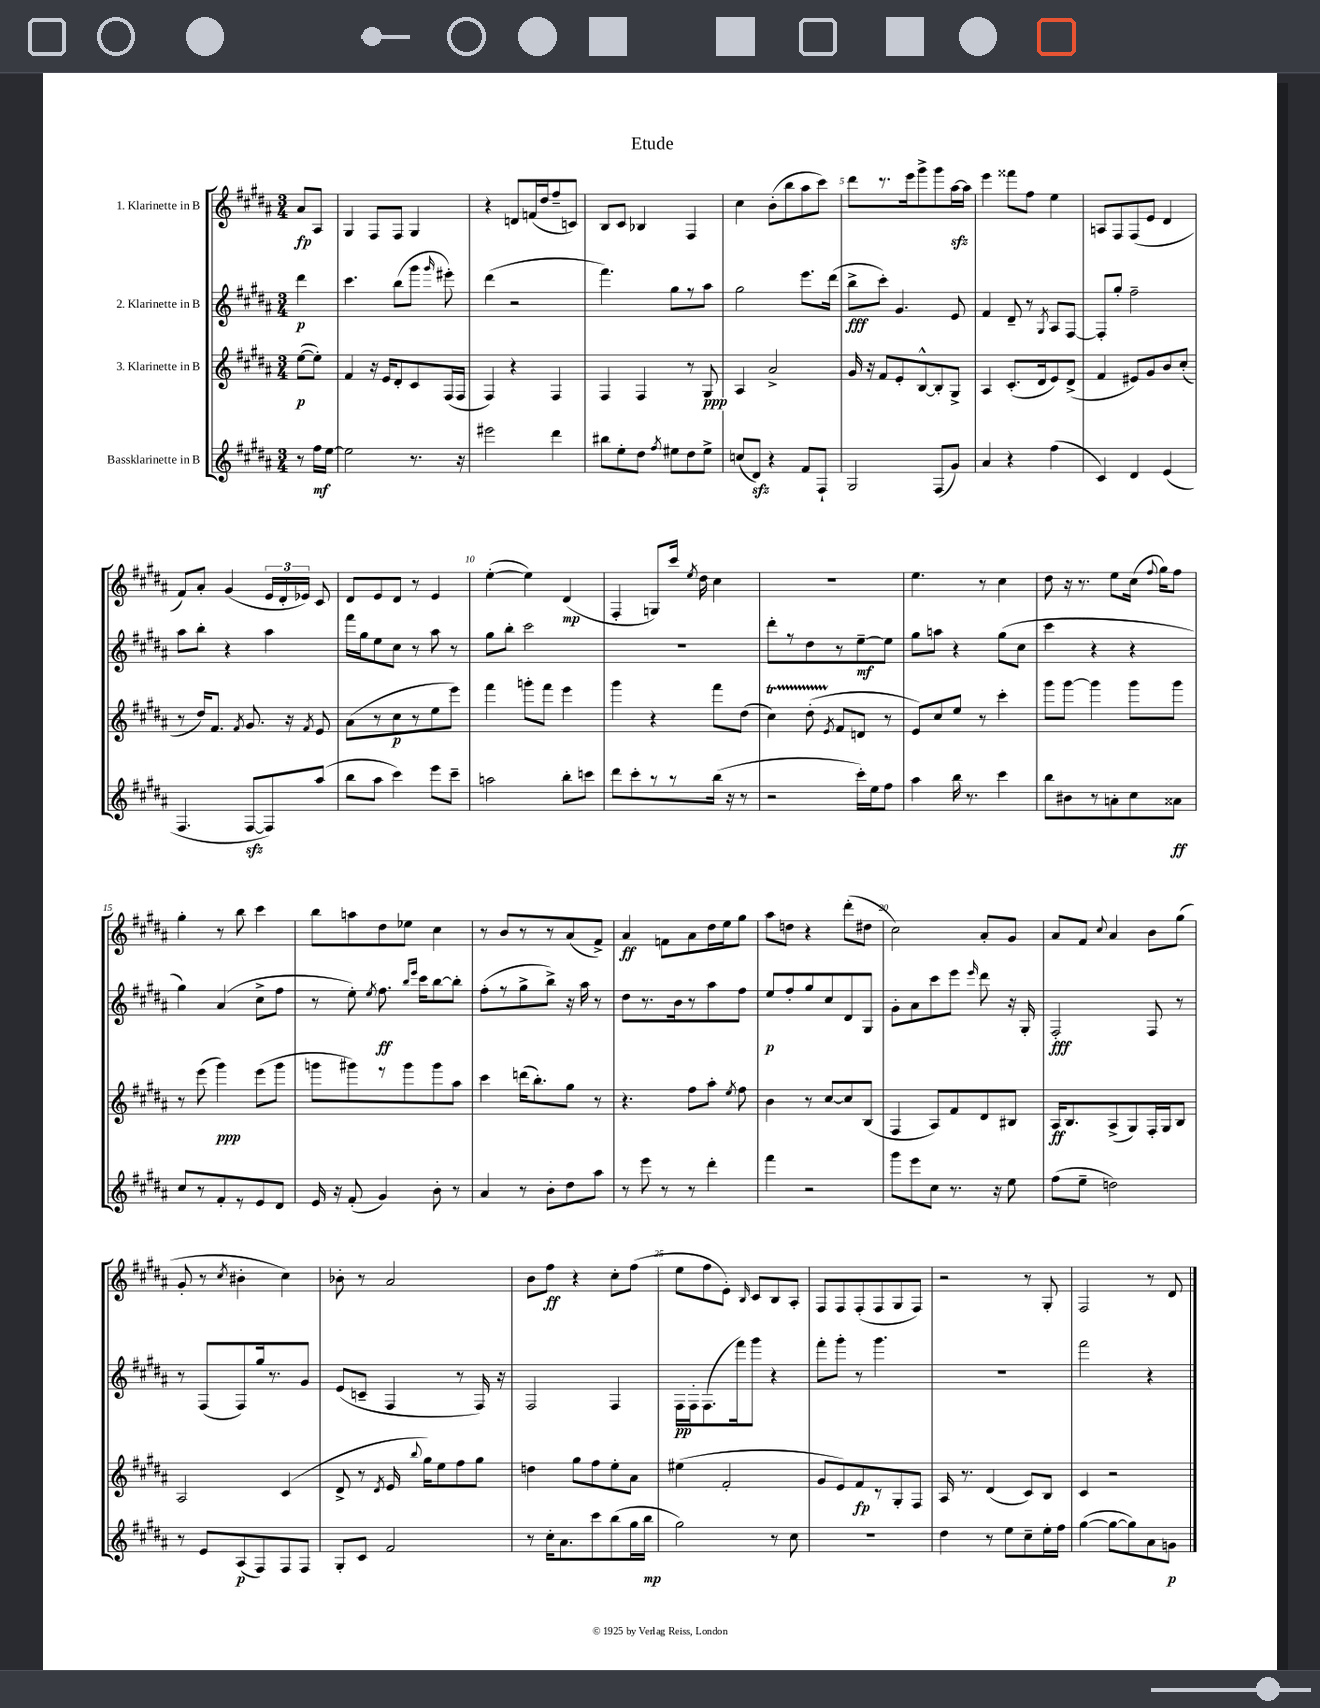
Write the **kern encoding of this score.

**kern	**kern	**kern	**kern
*staff4	*staff3	*staff2	*staff1
*clefG2	*clefG2	*clefG2	*clefG2
*k[f#c#g#d#a#]	*k[f#c#g#d#a#]	*k[f#c#g#d#a#]	*k[f#c#g#d#a#]
*M3/4	*M3/4	*M3/4	*M3/4
8r	([8ee	4ddd#	8a#
16ff#	8ee'])	.	8A#
[16ee	.	.	.
=	=	=	=
2ee]	4f#	4.ccc#	4G#
.	16r	.	8F#
.	16e	.	.
.	8d#'	(8bb	8F#
8.r	8c#	8ggg#	4G#
.	.	16qqggg#	.
.	(16F#	8eee#')	.
16r	16F#	.	.
=	=	=	=
2eee#	4F#)	(4ddd#	4r
.	4r	2r	8d
.	.	.	(16f
.	.	.	16dd#
4ddd#	4F#	.	8ff#~
.	.	.	8c)
=	=	=	=
8bb#	4F#	4.fff#)	8B
8ee'	.	.	8c#
8dd#	4F#	.	4B-
8qff#	.	.	.
8ee#	.	8gg#	.
8dd#	8r	8r	4F#
8ee#^	8G#	8aa#	.
=	=	=	=
(8cc	4A#	2gg#	4cc#
8d#)	.	.	.
4r	2a#^	.	(8b'
.	.	.	8bb
8f#	.	8.eee	8aa#
8F#`	.	.	8ccc#)
.	.	(16ddd#	.
=	=	=	=
2G#	16g#	8bb^	8ddd#
.	16r	.	.
.	8f#	8ccc#')	8.r
.	8e'	4.g#	.
.	.	.	16eee
.	[8B^^	.	8ggg#^
(8F#	8B']	.	8ggg#
8g#)	8G#^	8e	[16aa#
.	.	.	16aa#]
=	=	=	=
4a#	4A#	4f#	4eee
4r	(8.c#'	8d#~	8fff##
.	.	8r	8ff#
.	16d#	.	.
.	.	8qG#	.
(4ff#	8e)	8A#	4ee
.	(8d#^	[8F#	.
=	=	=	=
4c#)	4f#	8F#']	8A
.	.	8gg#'	8F#
4d#	8e#)	2ff#~	(8F#
.	8g#	.	8e
(4e	8b	.	4d#
.	(8cc#'	.	.
=	=	=	=
4.F#	8r	8aa#	8f#)
.	16dd#)	8bb'	8a#'
.	8.f#	.	.
.	.	4r	(4g#
.	8qf#	.	.
[8F#	8.g#	.	.
8F#])	.	4aa#	24e
.	.	.	24d#'
.	16r	.	.
.	.	.	24e-)
.	8qf#	.	.
(8aa#	8e	.	8c#
=	=	=	=
8bb	(8a#	16fff#	8d#
.	.	16gg#	.
8aa#	8r	8ee	8e
4ccc#)	8cc#	8cc#	8d#
.	8r	8r	8r
8eee	8ee	8aa#	4e
8ccc#~	8eee)	8r	.
=	=	=	=
2aa	4fff#	8gg#	([4ee'
.	.	8bb'	.
.	8ggg'	2ccc#	4ee])
.	8fff#	.	.
8bb'	4eee	.	(4d#
8ccc	.	.	.
=	=	=	=
8ddd#	4ggg#	2.r	4F#'
8ccc#'	.	.	.
8r	4r	.	8G)
8r	.	.	16ccc#
.	.	.	8qee
.	.	.	16dd#
(16bb	8fff#	.	4cc#
16r	.	.	.
8r	(8dd#	.	.
=	=	=	=
2r	4cc#)	8ddd#'	2.r
.	.	8r	.
.	(8dd#'	8dd#	.
.	8qe	.	.
.	8f#	8r	.
16ccc#')	8d	[8ee~	.
16ee	.	.	.
8ff#	8r	8ee]	.
=	=	=	=
4aa#	8e)	8gg#	4.ee
.	8cc#	8aa	.
16bb	8ee	4r	.
8.r	.	.	.
.	8r	.	8r
4ccc#	4ccc#'	(8gg#	4cc#
.	.	8cc#	.
=	=	=	=
8bb	8ggg#	4ccc#	8dd#
8b#	[8ggg#	.	16r
.	.	.	8.r
8r	4ggg#]	4r	.
8a'	.	.	8ee
8cc#	8ggg#	4r	(16cc#
.	.	.	8qqff#
.	.	.	16gg#)
8a##	8ggg#	.	8ff#
=	=	=	=
8cc#	8r	4gg#)	4gg#'
8r	(8eee	.	.
8f#'	4ggg#)	(4a#	8r
8r	.	.	8bb
8e	(8eee	8cc#^	4ccc#
8d#	8ggg#	8ff#	.
=	=	=	=
16e	8ggg	8r	8bb
16r	.	.	.
(8f#'	8ggg#)	8ee')	8aa
.	.	8qee	.
4g#)	8r	8.ff#	8dd#
.	8ggg#	.	8ee-
.	.	16qqbb	.
.	.	16qqeee	.
.	.	16ccc#	.
8b'	8ggg#	[8bb	4cc#
8r	8aa#	8bb']	.
=	=	=	=
4a#	4ccc#	(8ff#'	8r
.	.	8r	8b
8r	(16ddd	8gg#^	8r
.	8.bb')	.	.
8b'	.	8bb^)	8r
8dd#	8gg#	16r	(8a#
.	.	16aa#	.
8aa#	8r	8r	8f#^)
=	=	=	=
8r	4.r	8dd#	4a#
8eee	.	8.r	.
8r	.	.	8f
.	.	16b	.
8r	8ff#	8r	8a#
4ddd#'	8aa#'	8aa#	16dd#
.	.	.	16ee
.	8qee	.	.
.	8ff#	8ff#	8gg#
=	=	=	=
4fff#	4b	8ee	8aa#
.	.	8ff#'	8dd
2r	8r	8gg#	4r
.	[8cc#	8cc#	.
.	8cc#]	8d#	(8ddd#'
.	(8B	8G#	8dd#
=	=	=	=
8ggg#	4F#	8g#'	2cc#)
8eee	.	8a#	.
8cc#	8A#)	8ccc#	.
8.r	8f#	8eee	.
.	.	16qqeee	.
.	8d#	8ddd#	8a#'
16r	.	.	.
8ee	8B#	16r	8g#
.	.	16G#'	.
=	=	=	=
(8ff#	16A#	2F#'	8a#
.	8.B	.	.
8ee~	.	.	8f#
.	.	.	8qqcc#
2dd)	(8A#^	.	4a#
.	8G#)	.	.
.	16F#'	8F#	8b
.	16G#	.	.
.	8B	8r	(8gg#
=	=	=	=
8r	2A#	8r	8g#'
8e	.	(8F#	8r
.	.	.	8qcc#
(8A#	.	8F#)	4b#'
8F#)	.	16gg#	.
.	.	8.r	.
8F#	(4c#	.	4cc#)
8F#	.	8g#	.
=	=	=	=
8G#'	8d#^	(8e	8b-'
8c#	8r	8c~	8r
.	8qd#	.	.
2f#	16e	4F#	2a#
.	8qqbb	.	.
.	16gg#)	.	.
.	8ee	.	.
.	8ff#	8r	.
.	8gg#	16F#)	.
.	.	16r	.
=	=	=	=
8r	4dd	2F#	8b
16cc#'	.	.	8ff#
8.a#	.	.	.
.	8gg#	.	4r
8ccc#	8ff#	.	.
(8bb	8ee'	4F#	8cc#'
16gg#	8a#	.	(8ff#
16bb	.	.	.
=	=	=	=
2gg#)	(4ee#	16F#	8ee
.	.	16F#'	.
.	.	(8.F#	8ff#
.	2f#'	.	8e')
.	.	16fff#)	.
.	.	.	16qqB
.	.	8ggg#	8c#
8r	.	4r	8B
8cc#	.	.	8A#'
=	=	=	=
2.r	8g#	8fff#'	8F#
.	8e)	8ggg#'	8F#
.	8f#	8r	(8F#'
.	8r	4.ggg#	8F#
.	8G#'	.	8G#
.	8F#	.	8F#)
=	=	=	=
4dd#	16A#	2.r	2r
.	8.r	.	.
8r	(4d#	.	.
8ee	.	.	.
8cc#~	8c#)	.	8r
16ee'	8B	.	8G#'
16ff#	.	.	.
=	=	=	=
([4gg#	4c#	2fff#	2F#
8gg#_	2r	.	.
8gg#])	.	.	.
8a#	.	4r	8r
8g	.	.	8d#
==	==	==	==
*-	*-	*-	*-
